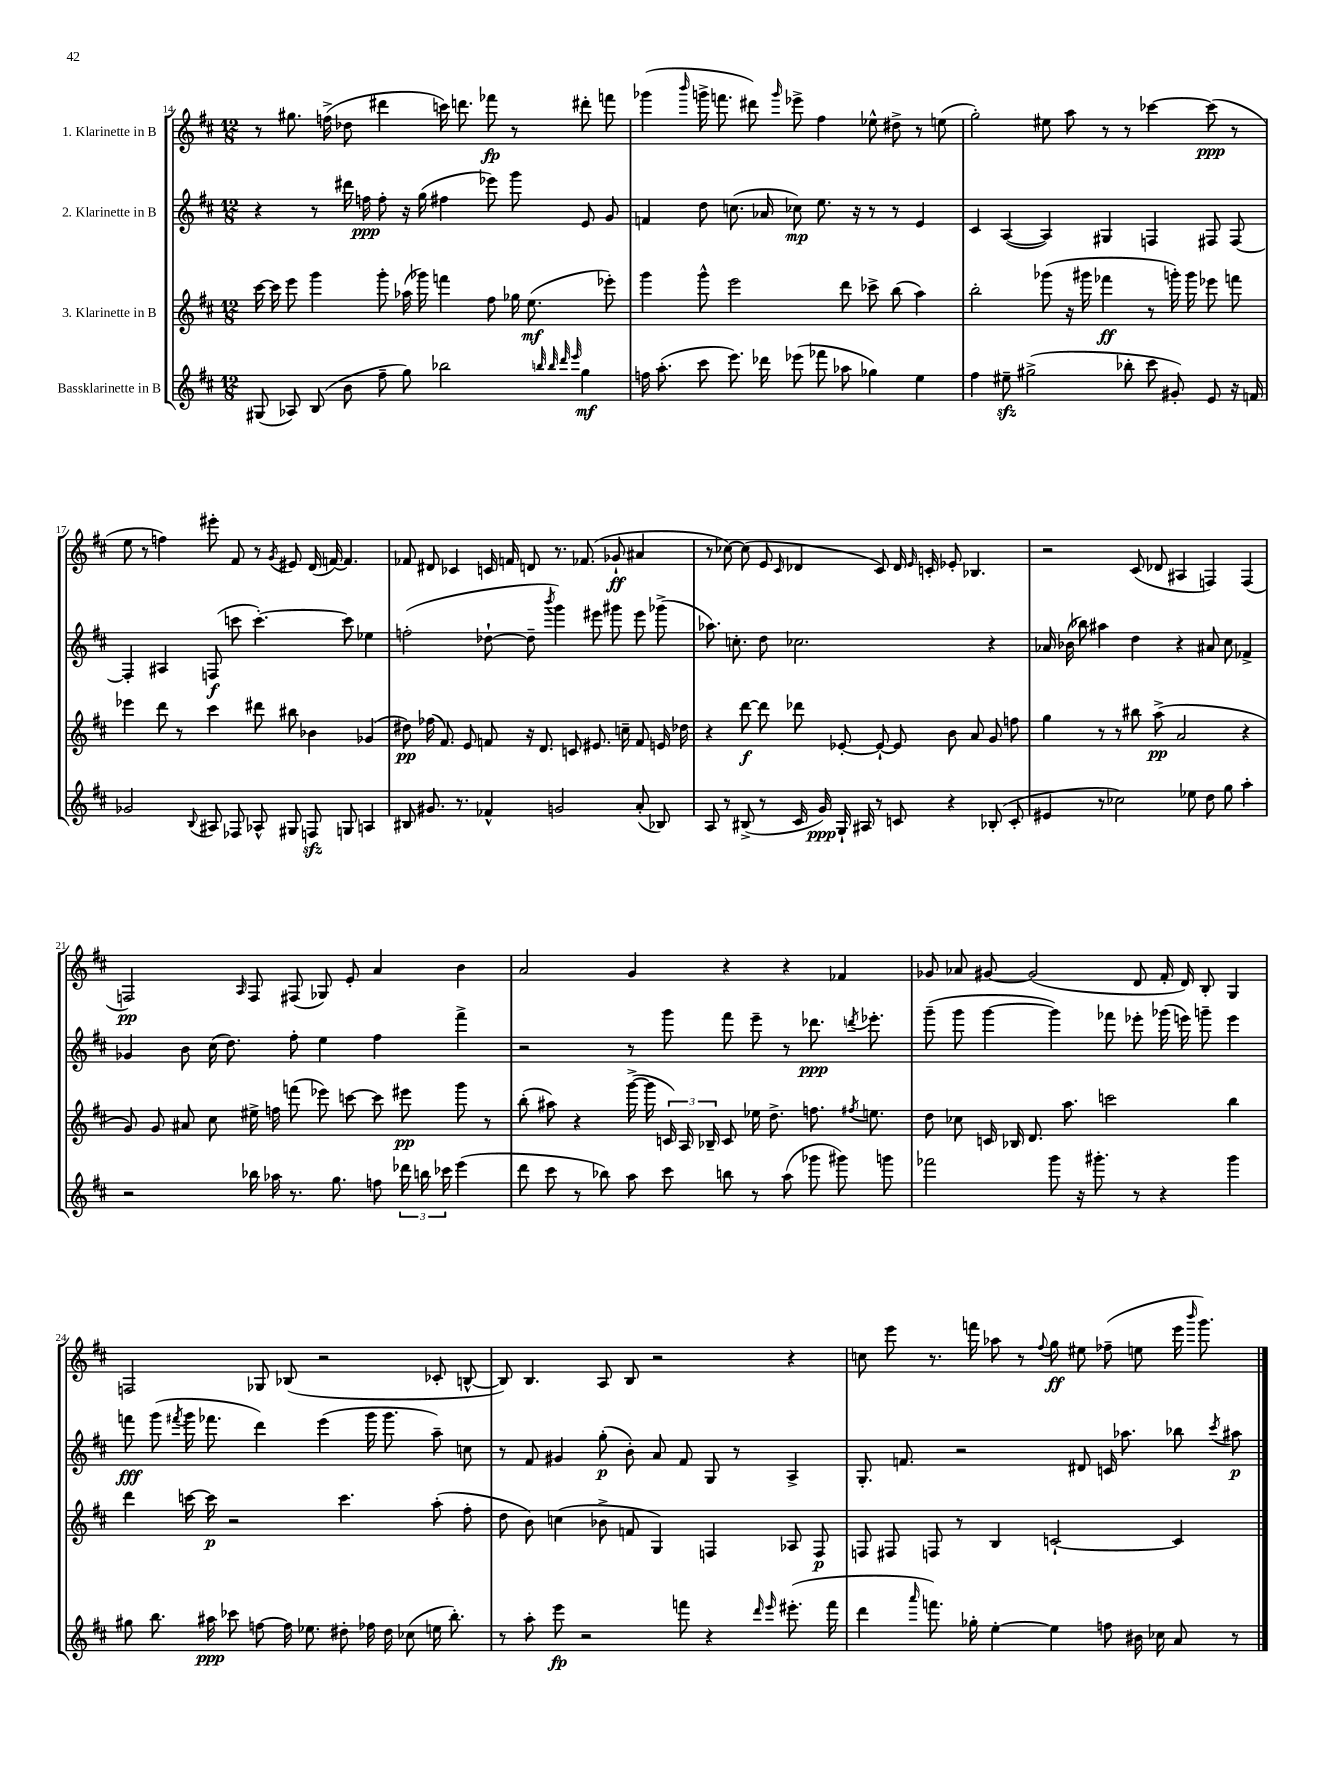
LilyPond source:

<<
\new StaffGroup <<
\new Staff = "s0" \with { instrumentName = "1. Klarinette in B" } {
    \clef treble \key d \major \numericTimeSignature \time 12/8
    \autoBeamOff r8 gis''8. f''16->( des''8 dis'''4 c'''16) d'''8. fes'''8\fp r8 dis'''8-. f'''8 |
    ges'''4( \grace { b'''16 } g'''16-> f'''8. dis'''8) \grace { g'''16 } ees'''8-> fis''4 ees''8-^ dis''8-> r8 e''8( |
    g''2-.) eis''8 a''8 r8 r8 ces'''4~ ces'''8\ppp( r8 |
    e''8 r8 f''4) eis'''8-. fis'8 r8 \acciaccatura { g'8 } eis'8 d'16( f'16~) f'4. |
    fes'8 dis'8 ces'4 c'16 f'16 d'8 r8. fes'8.( ges'8-!\ff ais'4 |
    r8 ces''8~) ces''8( e'8 \grace { cis'16 } des'4 cis'8) des'16 \grace { e'16 } c'16-. ees'8-. bes4. |
    r2 cis'8( des'8 ais4 f4) f4( |
    f2\pp) \grace { a16 } f8 fis8( ges8) e'8-. a'4 b'4 |
    a'2 g'4 r4 r4 fes'4 |
    ges'8 aes'8 gis'8~ gis'2( d'8 fis'16-. d'16) b8-. g4 |
    f2 ges8 bes8( r2 ces'8-. b8~-^ |
    b8) b4. a8 b8 r2 r4 |
    c''8 e'''8 r8. f'''16 aes''8 r8 \appoggiatura { fis''8 } g''8\ff eis''8 fes''8--( e''8 e'''16 \grace { b'''16 } g'''8.) \bar "|." |
}
\new Staff = "s1" \with { instrumentName = "2. Klarinette in B" } {
    \clef treble \key d \major \numericTimeSignature \time 12/8
    \autoBeamOff r4 r8 dis'''16 f''16\ppp f''8-. r16 g''16( fis''4 ees'''8) g'''8 e'8 g'8 |
    f'4 d''8 c''8.( aes'16 ces''8\mp) e''8. r16 r8 r8 e'4 |
    cis'4 a4~( a4) gis4 f4 fis8 fis8~ |
    fis4-. ais4 f8\f( c'''8 c'''4.~-.) c'''8 ees''4 |
    f''2-.( des''8~-! des''8-- \acciaccatura { b'''8 } g'''4) eis'''8 gis'''8 eis'''8 ges'''8->( |
    aes''8.) c''8.-. d''8 ces''2. r4 |
    aes'16 bes'16( bes''8) ais''4 d''4 r4 ais'8 cis''8 fes'4-> |
    ges'4 b'8 cis''16( d''8.) fis''8-. e''4 fis''4 fis'''4-> |
    r2 r8 g'''8 fis'''8 e'''8-- r8 des'''8.\ppp \acciaccatura { d'''8 } ees'''8.-. |
    g'''8--( g'''8 g'''4~ g'''4) fes'''8 ees'''8-. ges'''16( e'''16) g'''8-- e'''4 |
    f'''8\fff g'''8( \acciaccatura { fis'''8 } g'''16 fes'''8. d'''4) e'''4( g'''16 g'''8. a''8--) c''8 |
    r8 fis'8 gis'4 g''8-.\p( b'8-.) a'8 fis'8 g8 r8 a4-> |
    g8.-. f'8. r2 dis'8 c'16 aes''8. bes''8 \acciaccatura { cis'''8 } ais''8\p \bar "|." |
}
\new Staff = "s2" \with { instrumentName = "3. Klarinette in B" } {
    \clef treble \key d \major \numericTimeSignature \time 12/8
    \autoBeamOff cis'''16~ cis'''16 e'''8 g'''4 g'''8-. aes''16( ges'''16) f'''4 fis''8 ges''16 e''8.\mf( ees'''8-.) |
    g'''4 g'''8-^ e'''2 d'''8 ces'''8-> b''8( a''4) |
    b''2-. ges'''8( r16 gis'''16 fes'''4\ff r8 g'''16-.) g'''16 ees'''8 f'''8 |
    ees'''4 d'''8 r8 cis'''4 dis'''8 bis''8 bes'4 ges'4( |
    dis''8\pp) fes''16( fis'8.) e'8 f'8 r16 d'8. c'8 eis'8. c''16-- f'8 e'16 des''16 |
    r4 d'''8~\f d'''8 des'''8 ees'8~-. ees'8~-! ees'8 b'8 a'8 g'8 f''8 |
    g''4 r8 r8 bis''8 a''8->\pp( a'2 r4 |
    g'8) g'8 ais'8 cis''8 eis''16-> f''16 f'''8( ees'''8) c'''8~ c'''8 eis'''8\pp g'''8 r8 |
    b''8-.( ais''8) r4 g'''16~->( g'''16 \tuplet 3/2 { c'16) a16 bes16-- } c'8 ees''16 d''8.-> f''8. \acciaccatura { fis''8 } e''8. |
    d''8 ces''8 c'16 bes16 d'8. a''8. c'''2 b''4 |
    d'''4 c'''16~ c'''16\p r2 c'''4. a''8-.( fis''8-. |
    d''8 b'8) c''4( bes'8-> f'8 g4) f4 aes8 f8\p |
    f8 fis8 f8 r8 b4 c'2~-! c'4 \bar "|." |
}
\new Staff = "s3" \with { instrumentName = "Bassklarinette in B" } {
    \clef treble \key d \major \numericTimeSignature \time 12/8
    \autoBeamOff gis8( aes8) b8( b'8 fis''8-- g''8) bes''2 \grace { b''32 b''32 d'''32 e'''32 } g''4\mf |
    f''16 a''8.-.( cis'''8 e'''8.) des'''16 ees'''8( fes'''8 aes''8 ges''4) e''4 |
    fis''4 eis''8--\sfz gis''2->( bes''8-. cis'''8 gis'8-.) e'8 r16 f'16 |
    ges'2 \appoggiatura { b8 } ais8 fes8 aes8-^ gis8 f8\sfz g8 a4 |
    bis8 gis'8. r8. fes'4-^ g'2 a'8-.( bes8) |
    a8 r8 bis8->( r8 cis'16 g'16\ppp) g16-! ais16 r8 c'8 r4 bes8-.( c'8-. |
    eis'4 r8 ces''2) ees''8 d''8 g''8 a''4-. |
    r2 bes''16 aes''16 r8. g''8. f''8 \tuplet 3/2 { des'''16 b''16 ces'''16 } e'''4( |
    d'''8 cis'''8 r8 bes''8) a''8 cis'''8 b''8 r8 a''8( ges'''8 gis'''8) g'''8 |
    fes'''2 g'''8 r16 gis'''8.-. r8 r4 gis'''4 |
    gis''8 b''8. ais''16\ppp ces'''8 f''8~ f''16 ees''8. dis''8-. fes''16 dis''16 ces''8( e''16 b''8.-.) |
    r8 a''8-. e'''8\fp r2 f'''8 r4 \grace { d'''16 e'''16 } eis'''8.-.( f'''16 |
    d'''4 \grace { a'''16 } f'''8.) ges''16-. e''4~-. e''4 f''8 bis'16 ces''16 a'8 r8 \bar "|." |
}
>>
>>
\layout { \context { \Score currentBarNumber = #14 } }
